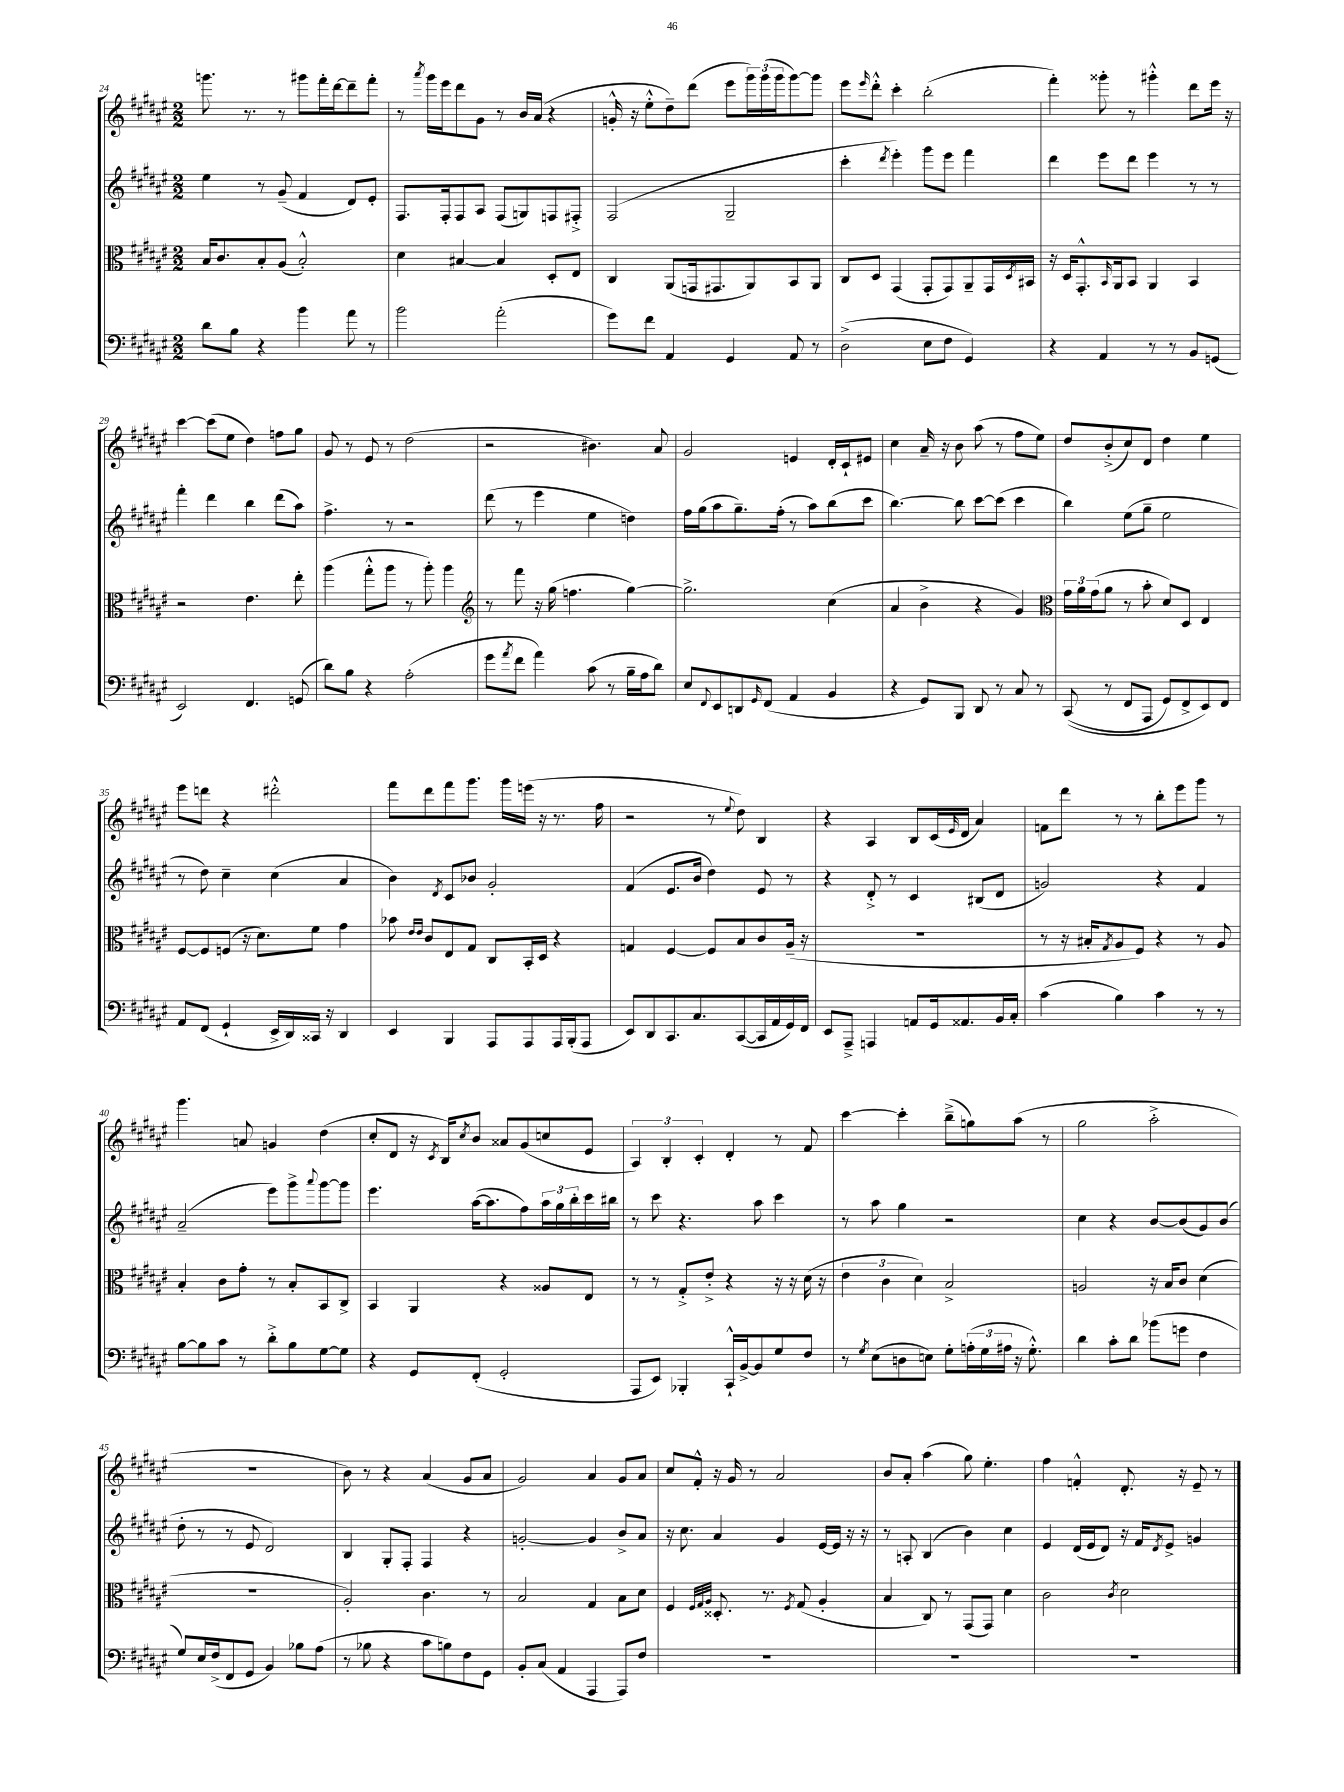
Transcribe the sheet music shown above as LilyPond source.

<<
\new StaffGroup <<
\new Staff = "s0" {
    \clef treble \key fis \major \numericTimeSignature \time 2/2
    g'''8. r8. r8 gis'''8 fis'''16-. dis'''16~ dis'''8-- fis'''8-. |
    r8 \acciaccatura { ais'''8 } gis'''16 eis'''16 dis'''8 gis'8 r8 b'16 ais'16( r4 |
    g'16-.-^ r16 eis''8-.-^ dis''8--) dis'''8( eis'''8 \tuplet 3/2 { gis'''16) gis'''16( gis'''16 } gis'''8~) gis'''8 |
    eis'''8 \grace { eis'''16 } dis'''8-.-^ cis'''4-. b''2-.( |
    fis'''4-.) gisis'''8-. r8 gis'''4-.-^ dis'''8 eis'''16 r16 |
    cis'''4~ cis'''8( eis''8 dis''4) f''8 gis''8 |
    gis'8 r8 eis'8 r8 dis''2( |
    r2 bis'4.) ais'8 |
    gis'2 e'4 dis'16-. cis'16-! eis'8 |
    cis''4 ais'16-- r16 b'8 ais''8( r8 fis''8 eis''8) |
    dis''8 b'8-.->( cis''8) dis'8 dis''4 eis''4 |
    eis'''8 d'''8 r4 dis'''2-.-^ |
    fis'''8 dis'''8 fis'''8 gis'''8. gis'''16 e'''16( r16 r8. fis''16 |
    r2 r8 \appoggiatura { eis''8 } dis''8) b4 |
    r4 ais4 b8 cis'16( \grace { eis'16 } dis'16 ais'4) |
    f'8 dis'''8 r8 r8 b''8-. eis'''8 gis'''8 r8 |
    gis'''4. a'8 g'4 dis''4( |
    cis''8-. dis'8 r16 \acciaccatura { cis'8 } b16) \acciaccatura { cis''8 } b'8 aisis'8 gis'8( c''8 eis'8 |
    \tuplet 3/2 { ais4) b4-. cis'4-. } dis'4-. r8 fis'8 |
    cis'''4~ cis'''4-. b''8--->( g''8) ais''8( r8 |
    gis''2 ais''2-.-> |
    R1 |
    b'8) r8 r4 ais'4( gis'8 ais'8 |
    gis'2) ais'4 gis'8 ais'8 |
    cis''8 fis'8-.-^ r16 gis'16 r8 ais'2 |
    b'8 ais'8-. ais''4( gis''8) eis''4.-. |
    fis''4 f'4-.-^ dis'8.-. r16 eis'8-- r8 \bar "|." |
}
\new Staff = "s1" {
    \clef treble \key fis \major \numericTimeSignature \time 2/2
    eis''4 r8 gis'8--( fis'4 dis'8) eis'8-. |
    fis8. fis16-. fis8 ais8 fis8( g8) f8 fis8-.-> |
    fis2( gis2-- |
    cis'''4-. \acciaccatura { dis'''8 } eis'''4-.) gis'''8 eis'''8 fis'''4 |
    dis'''4 eis'''8 dis'''8 eis'''4 r8 r8 |
    fis'''4-. dis'''4 b''4 dis'''8( ais''8) |
    fis''4.-> r8 r2 |
    dis'''8( r8 eis'''4 eis''4 d''4) |
    fis''16 gis''16( ais''8 gis''8.--) fis''16-.( r8 ais''8) b''8( cis'''8 |
    b''4.~) b''8 cis'''8~ cis'''8( cis'''4 |
    b''4) eis''8( gis''8-- eis''2 |
    r8 dis''8) cis''4-- cis''4( ais'4 |
    b'4) \acciaccatura { dis'8 } cis'8 bes'8 gis'2-. |
    fis'4( eis'8. b'16 dis''4) eis'8 r8 |
    r4 dis'8-.-> r8 cis'4 bis8( dis'8 |
    g'2) r4 fis'4 |
    ais'2--( eis'''8) gis'''8-> \appoggiatura { ais'''8 } gis'''8~ gis'''8 |
    eis'''4. ais''16~( ais''8. fis''8) \tuplet 3/2 { ais''16 gis''16 b''16-. } cis'''16 bis''16 |
    r8 cis'''8 r4. ais''8 cis'''4 |
    r8 ais''8 gis''4 r2 |
    cis''4 r4 b'8~ b'8( gis'8) b'8( |
    dis''8-. r8 r8 eis'8 dis'2) |
    b4 gis8-. fis8-. fis4 r4 |
    g'2~-. g'4 b'8-> ais'8 |
    r16 cis''8. ais'4 gis'4 eis'16~ eis'16 r16 r16 |
    r8 a8-. b4( b'4) cis''4 |
    eis'4 dis'16( eis'16 dis'8) r16 fis'16 \acciaccatura { dis'8 } eis'8-> g'4 \bar "|." |
}
\new Staff = "s2" {
    \clef alto \key fis \major \numericTimeSignature \time 2/2
    b16 cis'8. b8-. ais8( b2-.-^) |
    dis'4 bis4~ bis4 dis8-. eis8 |
    cis4 ais,8( g,16 gis,8. ais,8) b,8 ais,8 |
    cis8 dis8 gis,4( gis,8-. gis,8) ais,8-- gis,16 \acciaccatura { dis8 } bis,16 |
    r16 dis16 gis,8.-.-^ \grace { b,16 } ais,16 b,8 ais,4 b,4 |
    r2 eis'4. eis''8-. |
    ais''4( gis''8-.-^ ais''8 r8 ais''8-.) ais''4 |
    \clef treble r8 fis'''8 r16 gis''16( f''4. gis''4~) |
    gis''2.-> cis''4( |
    ais'4 b'4-> r4 gis'4) |
    \clef alto \tuplet 3/2 { gis'16 ais'16 gis'16( } ais'8 r8 b'8-. dis'8) dis8 eis4 |
    fis8~ fis8 f8( r16 dis'8.) fis'8 gis'4 |
    bes'8 \grace { eis'16 eis'16 } cis'8 eis8 gis8 cis8 b,16-. dis16 r4 |
    g4 fis4~ fis8 b8 cis'8 ais16--( r16 |
    R1 |
    r8 r16 bis16-. \acciaccatura { gis8 } ais8 fis8) r4 r8 ais8 |
    b4-. cis'8 gis'8-. r8 b8-. b,8 cis8-> |
    b,4 ais,4 r4 aisis8 eis8 |
    r8 r8 gis8-.-> eis'8-.-> r4 r16 r16 dis'16( r16 |
    \tuplet 3/2 { eis'4 cis'4 dis'4) } b2-> |
    a2 r16 b16 cis'8 dis'4( |
    R1 |
    ais2-.) cis'4. r8 |
    b2 gis4 b8 dis'8 |
    fis4 \grace { fis32 gis32 ais32 } disis8.-. r8. \acciaccatura { fis8 } gis8( ais4-. |
    b4 cis8) r8 gis,8( gis,8) dis'4 |
    cis'2 \acciaccatura { cis'8 } dis'2 \bar "|." |
}
\new Staff = "s3" {
    \clef bass \key fis \major \numericTimeSignature \time 2/2
    dis'8 b8 r4 b'4 ais'8 r8 |
    b'2 ais'2-.( |
    gis'8) fis'8 ais,4 gis,4 ais,8 r8 |
    dis2->( eis8 fis8 gis,4) |
    r4 ais,4 r8 r8 b,8 g,8( |
    eis,2) fis,4. g,8( |
    dis'8) b8 r4 ais2-.( |
    gis'8 \acciaccatura { ais'8 } fis'8 ais'4) cis'8( r8 b16-- ais16 dis'8) |
    eis8 \appoggiatura { fis,8 } eis,8 d,8 \grace { gis,16 } fis,8( ais,4 b,4 |
    r4 gis,8) b,,8 dis,8 r8 cis8 r8 |
    cis,8(\( r8 fis,8 ais,,8 gis,8) fis,8-> eis,8\) fis,8 |
    ais,8 fis,8( gis,4-! eis,16-> dis,16) cisis,16 r16 dis,4 |
    eis,4 b,,4 ais,,8 ais,,8 ais,,16 b,,16-.( ais,,8 |
    eis,8) dis,8 cis,8. cis8. cis,8~( cis,16 ais,16 gis,16) fis,16 |
    eis,8 ais,,8---> a,,4 a,8 gis,16 aisis,8. b,16 cis16-. |
    cis'4( b4) cis'4 r8 r8 |
    b8~ b8 cis'8 r8 dis'8-.-> b8 gis8~ gis8 |
    r4 gis,8 fis,8-.( gis,2-. |
    ais,,8 eis,8) bes,,4-. cis,16-!-^ b,16~-> b,8 gis8 fis8 |
    r8 \acciaccatura { gis8 } eis8( d8 e8) gis8-. \tuplet 3/2 { a16-.( gis16 ais16 } r16 gis8.-.-^) |
    dis'4 cis'8-. dis'8 bes'8( g'8 fis4 |
    gis8) eis16 fis16->( fis,8 gis,8 b,4) bes8 ais8( |
    r8 bes8 r4 cis'8 b8) fis8 gis,8 |
    b,8-. cis8( ais,4 ais,,4 ais,,8) fis8 |
    R1 |
    R1 |
    R1 \bar "|." |
}
>>
>>
\layout { \context { \Score currentBarNumber = #24 } }
